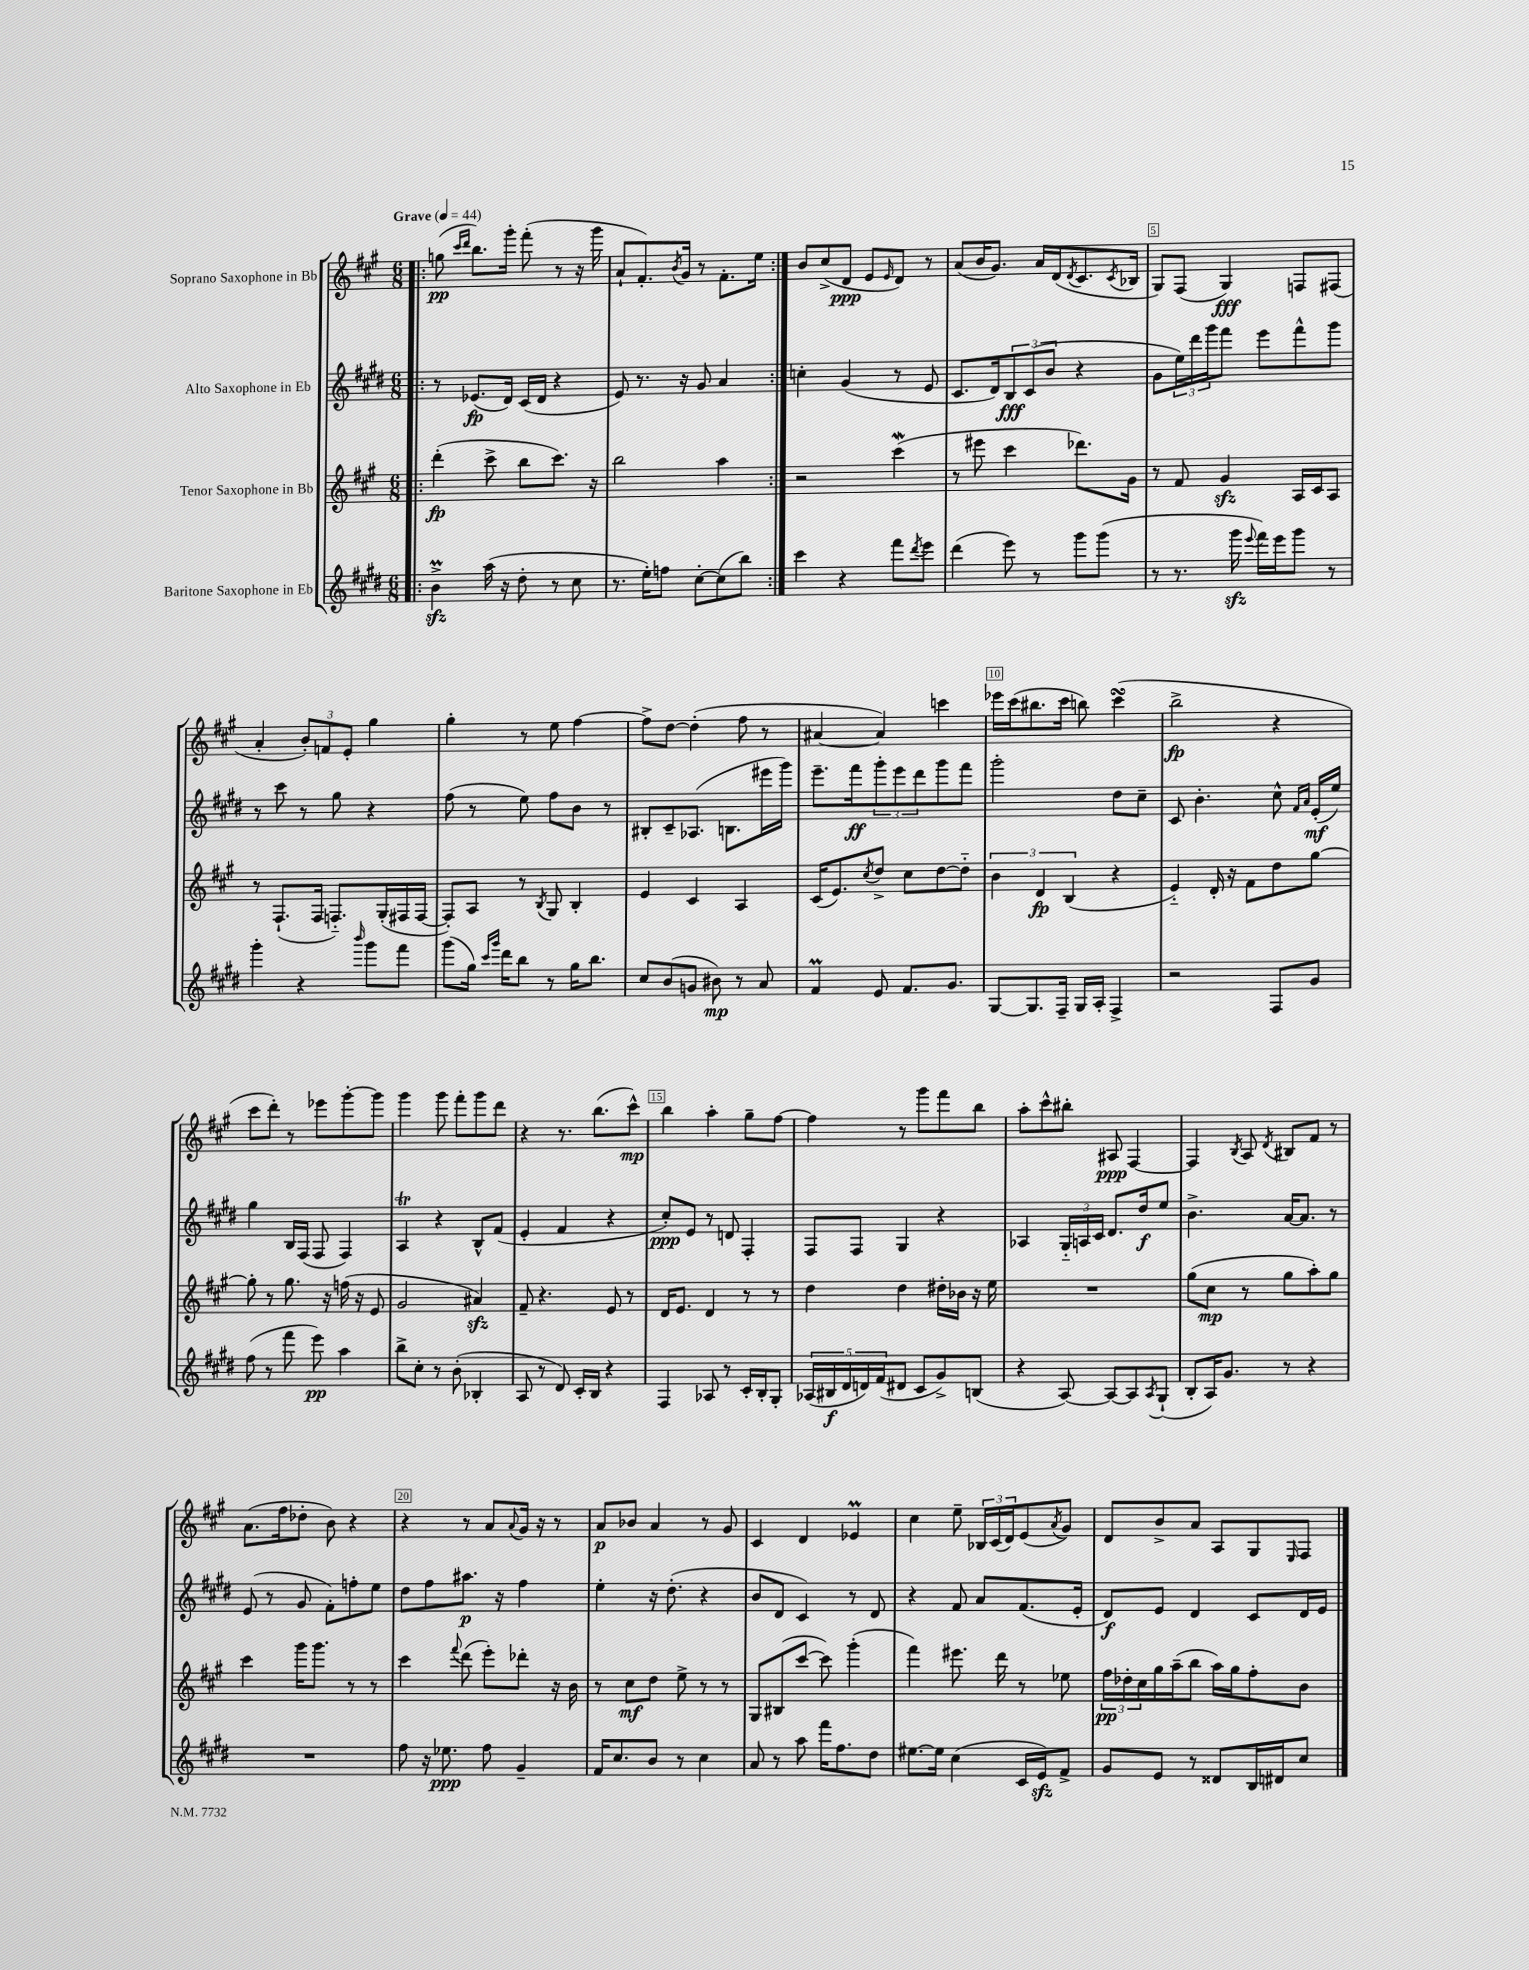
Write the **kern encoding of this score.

**kern	**kern	**kern	**kern
*staff4	*staff3	*staff2	*staff1
*clefG2	*clefG2	*clefG2	*clefG2
*k[f#c#g#d#]	*k[f#c#g#]	*k[f#c#g#d#]	*k[f#c#g#]
*M6/8	*M6/8	*M6/8	*M6/8
*MM44	*MM44	*MM44	*MM44
=!|:	=!|:	=!|:	=!|:
4b^	(4ddd'	8r	(8gg
.	.	.	16qqccc#
.	.	.	16qqddd
.	.	(8.e-	8.bb)
(16aa	8ccc#^	.	.
16r	.	16d#)	16ggg#'
8dd#'	8bb	(16c#	(8fff#'
.	.	16d#	.
8r	8.ccc#)	4r	8r
8cc#	.	.	16r
.	16r	.	16ggg#
=	=	=	=
8.r	2bb	8e)	8a`
.	.	8.r	8.f#')
16ee')	.	.	.
8ff	.	.	.
.	.	.	8qb
.	.	16r	16g#
[8cc#'	.	8g#	8r
(8cc#]	4aa	4a	8.f#'
8bb)	.	.	.
.	.	.	16ee
=:|!	=:|!	=:|!	=:|!
4ccc#	2r	4cc'	8b
.	.	.	(8cc#^
4r	.	(4g#	8d
.	.	.	8e
.	.	.	16qqe
8fff#	(4ccc#	8r	8d)
8qddd#	.	.	.
8eee	.	8e	8r
=	=	=	=
(4ddd#	8r	8.c#	(8a
.	8eee#	.	16b
.	.	16d#)	8.g#)
8eee)	4ccc#	12B	.
.	.	(12c#	.
8r	.	.	16a
.	.	12b	.
.	.	.	(16d
.	.	.	8qd
8ggg#	8.ddd-)	4r	8.c#
(8ggg#	.	.	.
.	.	.	8qc#
.	16g#	.	16B-
=	=	=	=
8r	8r	8g#	8G#)
8.r	8f#	24ee)	(8F#
.	.	24ddd#	.
.	.	24ggg#	.
.	4g#	8fff#	4G#)
16ggg#	.	.	.
8qqeee	.	.	.
16fff#)	.	8eee	.
16eee	.	.	.
8ggg#	16A	8fff#^^	8F
.	16c#	.	.
8r	8A	8ggg#	(8F#
=	=	=	=
4ggg#'	8r	8r	4a'
.	(8.F#`	8ccc#	.
4r	.	8r	12b')
.	16F#	.	.
.	.	.	12f
.	8.F'~)	8gg#	.
.	.	.	12e'
16qqbbb	.	.	.
8ggg#	.	4r	4gg#
.	(16G#'	.	.
8fff#	16F#	.	.
.	[16F#	.	.
=	=	=	=
(8ggg#	8F#'])	(8ff#	4gg#'
16gg#)	8A	8r	.
16qqccc#	.	.	.
16qqggg#	.	.	.
16ddd#	.	.	.
8bb	8r	8ee)	8r
.	8qB	.	.
8r	8G#	8ff#	8ee
16gg#	4B'	8b	[4ff#
8.bb	.	.	.
.	.	8r	.
=	=	=	=
8cc#	4e	8B#'	8ff#^]
(8b	.	8c#~	[8dd
8g	4c#	(8.A-	(4dd']
8b#)	.	.	.
.	.	8.B	.
8r	4A	.	8ff#
8a	.	16eee#	8r
.	.	16ggg#)	.
=	=	=	=
4f#	(16c#	8.eee~	[4a#
.	8.e)	.	.
.	.	16fff#	.
.	8qcc#	.	.
8e	8dd^	12ggg#'	4a#])
.	.	12eee	.
8.f#	8cc#	.	.
.	.	12ddd#	.
.	[8dd	8ggg#	4ccc
8.g#	.	.	.
.	8dd'~]	8fff#	.
=	=	=	=
[8G#	6b	2ggg#'	16eee-
.	.	.	(16ccc#
8.G#]	.	.	8.bb#
.	6d	.	.
16F#~	.	.	16ccc#
.	(6B	.	.
16G#	.	.	8bb)
16A'	.	.	.
4F#^	4r	8dd#	(4ccc#
.	.	8cc#~	.
=	=	=	=
2r	4e'~)	8c#	2bb^
.	.	4.b'	.
.	16d'	.	.
.	16r	.	.
.	8f#	.	.
8F#	8dd	8cc#^^	4r
.	.	16qqf#	.
.	.	16qqa	.
8g#	[8gg#	(16e'	.
.	.	16ee)	.
=	=	=	=
(8ff#	8gg#']	4gg#	8ccc#
8r	8r	.	8ddd')
8fff#	8.gg#	16B	8r
.	.	(16F#	.
8eee)	.	8F#	8eee-
.	16r	.	.
4aa	(16ff	4F#)	[8ggg#'
.	16r	.	.
.	8e	.	8ggg#]
=	=	=	=
8bb^	2g#	4A	4ggg#
8cc#'	.	.	.
8r	.	4r	8ggg#
(8b'	.	.	8fff#'
4B-'	4a#)	8B^^	8ggg#
.	.	(8f#	8ddd
=	=	=	=
8A	8f#~	4e'	4r
8r	4.r	.	.
8d#)	.	4f#	8.r
16c#'	.	.	.
16B	.	.	(8.bb
4r	8e	4r	.
.	8r	.	8ccc#^^)
=	=	=	=
4F#	16d	8cc#')	4bb
.	8.e	.	.
.	.	8e	.
8A-	4d	8r	4aa'
8r	.	8d	.
16c#'	8r	4F#'	8gg#~
16B'	.	.	.
8G#'	8r	.	[8ff#
=	=	=	=
(20A-	4dd	8F#	4ff#]
20B#	.	.	.
20d#	.	.	.
.	.	8F#	.
20d)	.	.	.
(20f#	.	.	.
8d#	4dd	4G#	8r
8c#	.	.	8ggg#
8g#^)	16dd#'	4r	8fff#
.	16b-	.	.
(8B	16r	.	8bb
.	16ee	.	.
=	=	=	=
4r	2.r	4A-	8aa'
.	.	.	8ccc#^^
[8A)	.	24G#'~	8bb#'
.	.	24A	.
.	.	24c#	.
8A_	.	8.d#	8A#
8A]	.	.	[4F#
.	.	16dd#	.
8qA	.	.	.
(8G#`	.	8ee	.
=	=	=	=
8B'	(8gg#	4.b^	4F#]
16A)	8cc#	.	.
8.g#	.	.	.
.	.	.	8qB
.	8r	.	8A
.	.	.	8qd
8r	8gg#	[16a	8B#
.	.	8.a]	.
4r	8aa')	.	8f#
.	8gg#	8r	8r
=	=	=	=
2.r	4ccc#	(8e	(8.a
.	.	8r	.
.	.	.	16ff#
.	16ggg#	8g#	8dd-'
.	8.ggg#	.	.
.	.	8f#')	8b)
.	8r	8ff'	4r
.	8r	8ee	.
=	=	=	=
8ff#	4ccc#	8dd#	4r
16r	.	8ff#	.
8.ee-	.	.	.
.	8qqfff#	.	.
.	(8ddd	8.aa#	8r
8ff#	8eee')	.	8a
.	.	16r	.
.	.	.	8qqa
4g#~	8ddd-'	4ff#	16g#
.	.	.	16r
.	16r	.	8r
.	16b	.	.
=	=	=	=
16f#	8r	4ee'	8a
8.cc#	.	.	.
.	8cc#	.	8b-
8b	8dd	16r	4a
.	.	(8.dd#'	.
8r	8ee^	.	.
4cc#	8r	4r	8r
.	8r	.	8g#
=	=	=	=
8a	8G#	8b	4c#
8r	(8B#	8d#	.
8aa	[8ccc#	4c#)	4d
16fff#	8ccc#])	.	.
8.ff#	.	.	.
.	(4ggg#'	8r	4e-
8dd#	.	8d#	.
=	=	=	=
[8.ee#	4fff#)	4r	4cc#
16ee#]	.	.	.
(4cc#	8.eee#	8f#	8ee~
.	.	8a	24B-
.	.	.	(24c#
.	16ddd	.	.
.	.	.	24d)
16c#	8r	(8.f#	(8e
16e)	.	.	.
.	.	.	8qa
8f#^	8ee-	.	8g#)
.	.	16e'	.
=	=	=	=
8g#	24ff#	8d#)	8d
.	24dd-'	.	.
.	24cc#	.	.
8e	16gg#	8e	8b^
.	(16aa~	.	.
8r	8bb	4d#	8a
8d##	16aa)	.	8A
.	16gg#	.	.
16B	8ff#'	8c#	8G#
16d#	.	.	.
.	.	.	16qqE
8cc#	8b	16d#	8F#
.	.	16e	.
==	==	==	==
*-	*-	*-	*-
